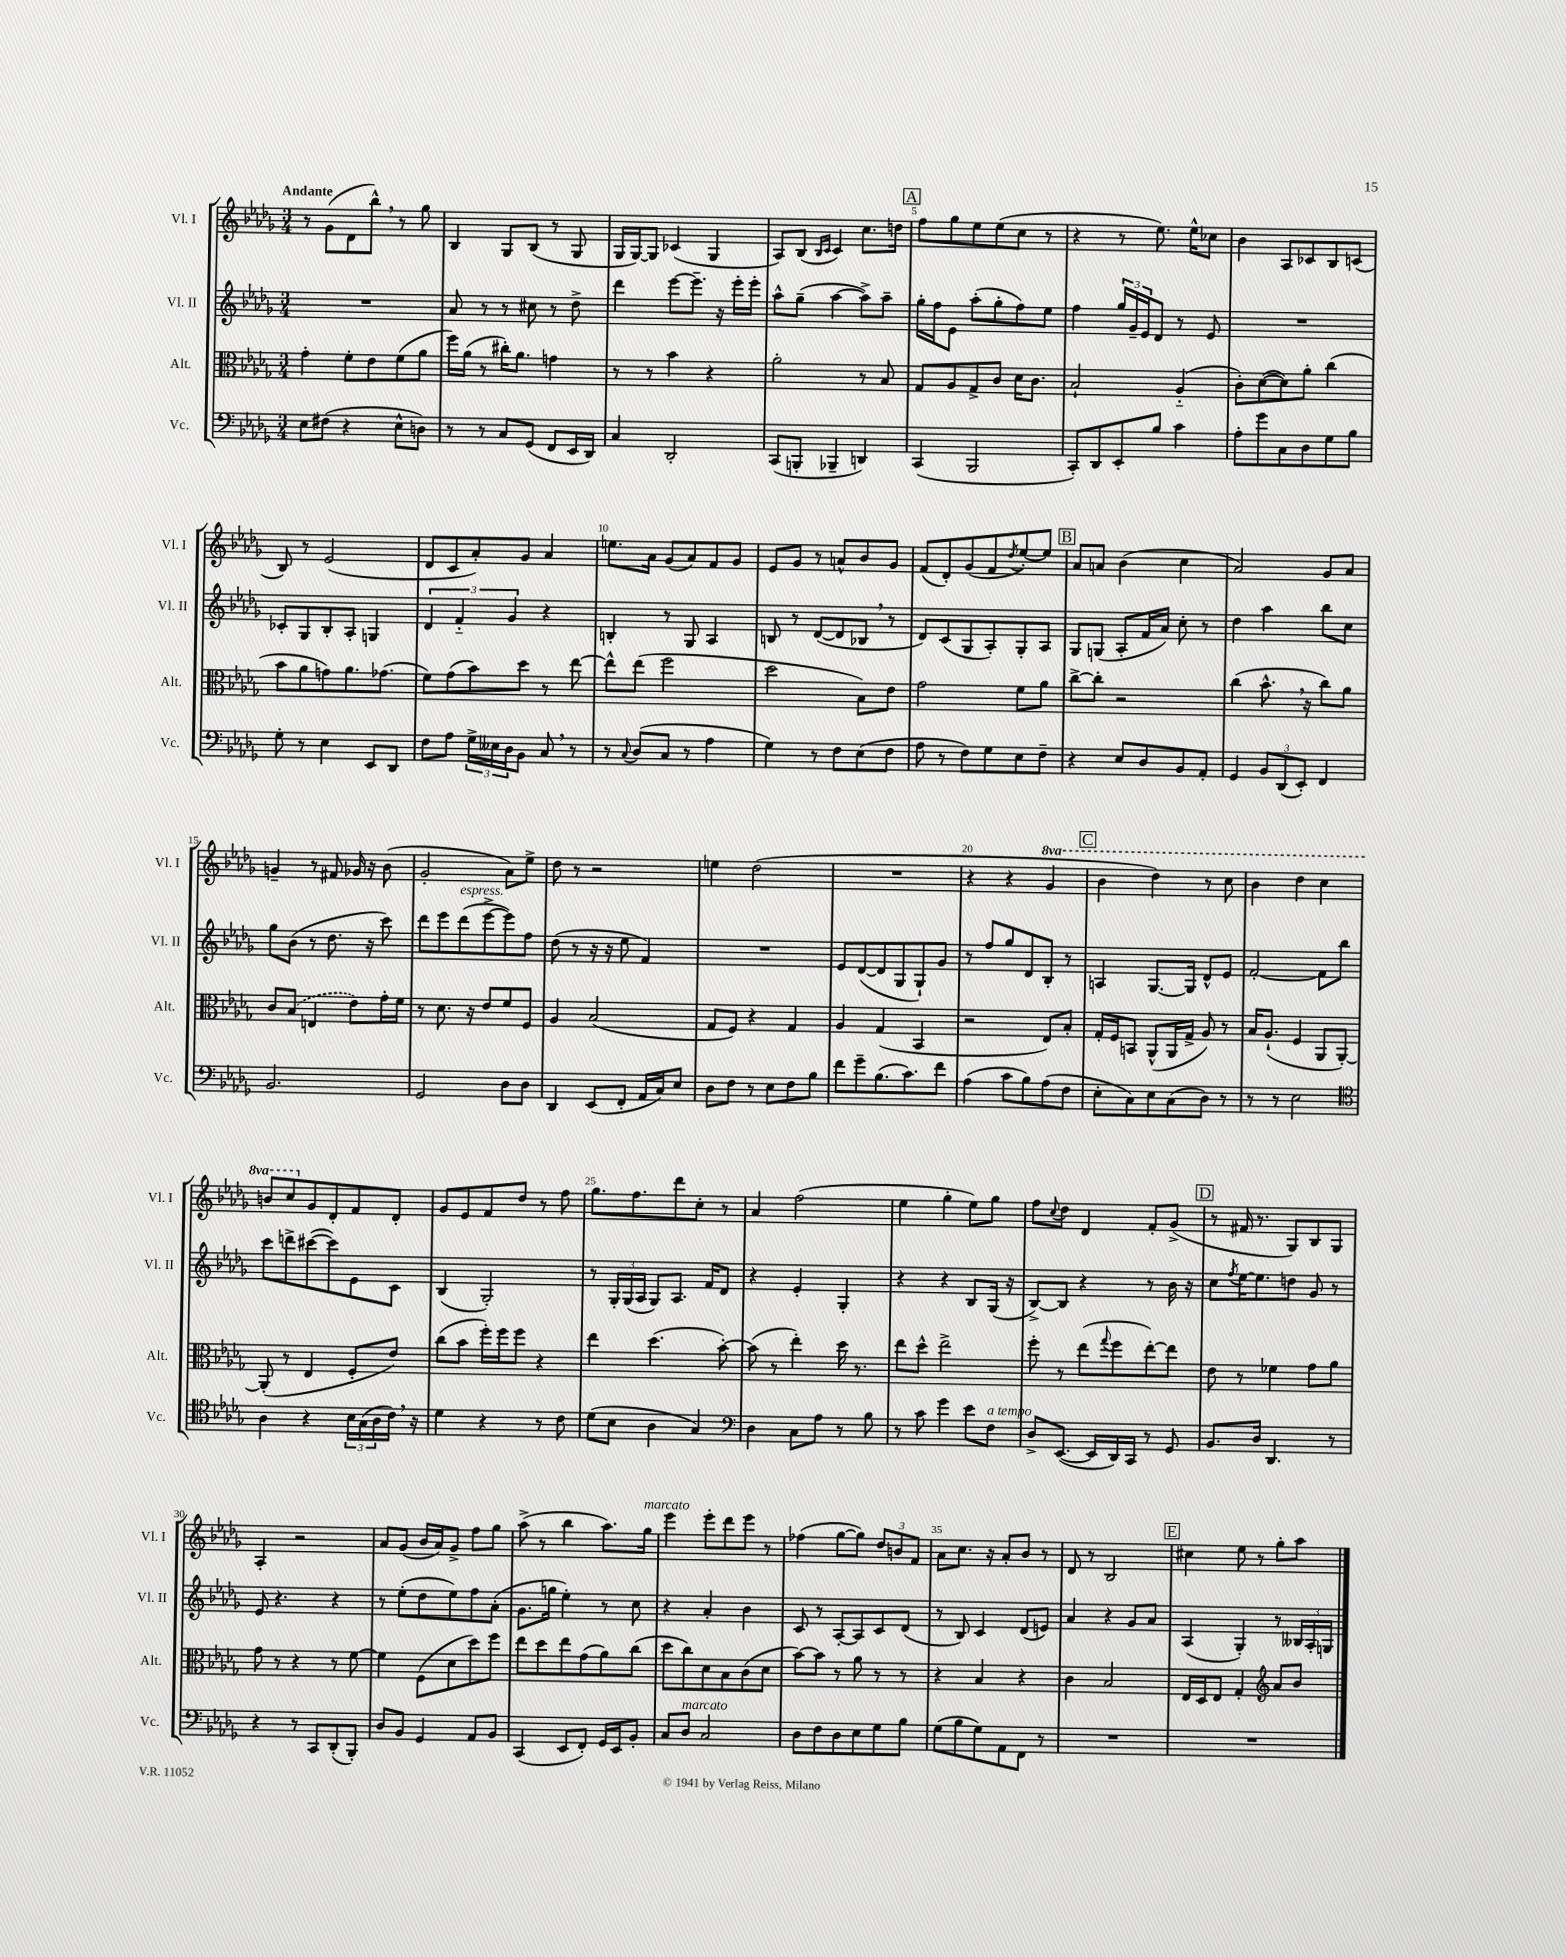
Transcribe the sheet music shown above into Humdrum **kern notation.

**kern	**kern	**kern	**kern
*staff4	*staff3	*staff2	*staff1
*clefF4	*clefC3	*clefG2	*clefG2
*k[b-e-a-d-g-]	*k[b-e-a-d-g-]	*k[b-e-a-d-g-]	*k[b-e-a-d-g-]
*M3/4	*M3/4	*M3/4	*M3/4
8E-\L	4g-'\	2.r	8r
(8F#\J	.	.	(8g-\L
4r	8f'\L	.	8d-\
.	8e-\	.	8bb-^^\J)
8E-^^\L	(8f\	.	8r
8D\J)	8a-\J	.	8gg-\
=	=	=	=
8r	16ff\LL)	8a-/	4B-/
.	(16a-\JJ	.	.
8r	8r	8r	.
8C/L	16cc#'\LK)	8r	8G-/L
.	8.a-\J	.	.
(8GG-/J	.	8cc#\	(8B-/J
8FF/L	4g\	8r	8r
16EE-/L	.	8dd-^\	8G-/
16DD-/JJ)	.	.	.
=	=	=	=
4C/	8r	4ddd-\	16G-/LL
.	.	.	[16G-/J)
.	8r	.	8G-/]J
2DD-'/	4b-\	[8eee-\L	(4c-/
.	.	8.eee-~\]J	.
.	4r	.	4G-/
.	.	16r	.
.	.	16eee-'\LL	.
.	.	16eee-'\JJ	.
=	=	=	=
(8CC/L	2a-'\	8aa-^^\L	8A-/L)
8BBB'/J	.	(8gg-~\J	(8B-/J
.	.	.	16qqB-/LL
.	.	.	16qqc/JJ
4BBB-~/	.	[4aa-\	4c/)
4DD/)	8r	8aa-^\]L)	8.cc\L
.	8B-/	8aa-~\J	.
.	.	.	16dd\Jk
=	=	=	=
(4CC/	8G-/L	16gg-'\LL	8ff\L
.	.	16ff\J	.
.	8A-/	8e-\J	8gg-\
2BBB-/	8G-^/	(8aa-'\L	8ee-\
.	8c/J	8gg-'\	(8ee-\
.	16d-\LK	8ff\)	8cc\J
.	8.c\J	.	.
.	.	8ee-\J	8r
=	=	=	=
8CC'/L)	2B-`/	4ff\	4r
8DD-/	.	.	.
8EE-'/	.	24gg-/LL	8r
.	.	24g-~/	.
.	.	24e-/J	.
8B-/J	.	8d-/J	8.ee-\)
4c\	(4A-'~/	8r	.
.	.	.	16ee-^^\LK
.	.	8e-/	8cc-\J
=	=	=	=
8A-'\L	8c'\L)	2.r	4b-\
8g-\	([8d-\	.	.
8C\	8d-\])	.	8A-/L
8D-\	8a-'\J	.	8c-/
8G-\	(4cc\	.	8B-/
8B-\J	.	.	(8c/J
=	=	=	=
8G-'\	8b-\L	8c-'/L	8B-/)
8r	8a-\	8G-/	8r
4E-\	8g\)	8B-'/	(2e-/
.	8.a-\	8A-'/J	.
8EE-/L	.	4G/	.
.	(8.g-\J	.	.
8DD-/J	.	.	.
=	=	=	=
8F\L	8f\L)	6d-/	8d-/L
8A-\J	(8g-\	.	8c/
.	.	6f'~/	.
24G-^\LL	8b-\)	.	8a-'/)
24E--\	.	.	.
24D-\J	.	6g-/	.
8BB-\J	8dd-\J	.	8g-/J
8C/	8r	4r	4a-/
8r	[8ee-\	.	.
=	=	=	=
8r	8ee-^^\]L	4B'/	8.ee\L
8qqC/	.	.	.
(8D-/L	(8ee-\J	.	.
.	.	.	16a-\Jk
8C/J	2ff\	8r	(8g-/L
8r	.	8G-/	8a-/)
4A-\	.	4A-/	8f/
.	.	.	8g-/J
=	=	=	=
4G-\)	2dd-\	8B/	8e-/L
.	.	8r	8g-/J
8r	.	([8d-/L	8r
8F\L	.	8d-/]	8a^^/L
(8E-\	8B-\L)	8B-/J	8b-/
8F\J	8e-\J	8r	8g-/J
=	=	=	=
8A-\	2g-\	8d-/L)	(8f/L
8r	.	(8c/	8d-'/)
8F\L)	.	8G-/	(8g-/
8G-\	.	8A-'/)	8f/
.	.	.	8qdd-/
8E-\	8f\L	8G-'/	[8ee-'/)
8F~\J	8a-\J	8A-/J	8ee-/]J
=	=	=	=
4r	[8cc^\L	8G-/L	8a-/L
.	8cc'\]J	(8G/J	8a/J
8E-/L	2r	8A-'/L	(4b-\
8D-/	.	16f/L	.
.	.	16a-/JJ)	.
8BB-/	.	8cc'\	4cc\
8AA-'/J	.	8r	.
=	=	=	=
4GG-/	(4cc\	4dd-\	2a-/)
12BB-/L	8.b-^^\	4aa-\	.
(12DD-/	.	.	.
12EE-'/J)	.	.	.
.	16r	.	.
4FF/	8cc\L)	8bb-\L	8g-/L
.	8a-\J	8cc\J	8a-/J
=	=	=	=
2.BB-/	8c/L	8gg-\L	4g~/
.	(8B-/J	(8b-\J	.
.	4E/	8r	8r
.	.	8.dd-\	8f#/
.	8e-\L)	.	16g-/
.	.	16r	16r
.	16g-'\L	8ccc\)	(8b-\
.	16f\JJ	.	.
=	=	=	=
2GG-/	8r	8ddd-\L	2g-'/
.	8.d-\	8eee-\	.
.	.	(8ddd-\	.
.	16r	.	.
.	8e-/L	[8eee-^\	.
8D-\L	8f/	8eee-\])	8a-\L)
8D-\J	8F/J	8ff\J	8ee-^\J
=	=	=	=
4DD-/	4A-/	(8dd-\	8dd-\
.	.	8r	8r
(8EE-/L	(2B-/	16r	2r
.	.	16r	.
8FF'/J	.	8ee-\	.
16AA-/LL	.	4f/)	.
16C/J)	.	.	.
8E-/J	.	.	.
=	=	=	=
8D-\L	8G-/L	2.r	4ee\
8F\J	8F/J)	.	.
8r	4r	.	(2dd-\
8E-\L	.	.	.
8F\	4G-/	.	.
8B-\J	.	.	.
=	=	=	=
8f\L	4A-/	8e-/L	2.r
8g-~\	.	([8d-/	.
(8.B-\	(4G-/	8d-/]	.
.	.	8G-/	.
8.c\)	.	.	.
.	4BB-/	8G-`/)	.
8f\J	.	8g-/J	.
=	=	=	=
(4A-\	2r	8r	4r
.	.	8ff/L	.
8c\L	.	8gg-/	4r
8B-\)	.	8d-/	.
(8A-\	8E-/L)	8B-'/J	4gg-/
8F\J	8B-'/J	8r	.
=	=	=	=
8E-'\L	16G-'/LL	4A/	4bb-\
.	16F/J	.	.
8C\)	8BB/J	.	.
8E-\	(8AA-^^/L	[8.G-/L	4ddd-\)
(8C\	16AA-/L	.	.
.	16G-^/JJ	16G-/]Jk	.
8D-\J)	8A-/)	8d-^^/L	8r
8r	8r	8e-/J	8ccc\
=	=	=	=
8r	16B-/LK	[2f'/	4bb-\
.	(8.A-`/J	.	.
8r	.	.	.
2E-\	4F/	.	4ddd-\
.	8AA-/L	8f\]L	4ccc\
.	[8AA-'/J)	8bb-\J	.
=	=	=	=
*clefC4	*	*	*
4A-\	(8AA-'/]	8ccc\L	8bb/L
.	8r	8ddd^\	8ccc/
4r	4E-/	([8ccc#\	8g-/
.	.	8ccc#\])	8d-'/
24B-\LL	8F'/L	8e-\	8f/
(24G-\	.	.	.
24A-\	.	.	.
16c\JJ)	8e-/J)	8c\J	8d-'/J
16r	.	.	.
=	=	=	=
4d-\	(8cc\L	(4B-/	8g-/L
.	8b-\J	.	8e-/
4r	16ff'\LL)	2G-'/)	8f/
.	16ff\J	.	.
.	8ff\J	.	8dd-/J
8r	4r	.	8r
8c\	.	.	8ff\
=	=	=	=
(8d-\L	4ee-\	8r	8.gg-\L
8B-\J	.	24G-'/LL	.
.	.	(24G-/	.
.	.	.	8.ff\
.	.	24A-/JJ	.
4A-\	(4.dd-\	8G-/L)	.
.	.	8.A-/J	8ddd-\
4G-/)	.	.	8cc'\J
.	.	16f/LK	.
.	[8b-'\)	8d-/J	8r
=	=	=	=
*clefF4	*	*	*
4D-\	(8b-\]	4r	4a-/
.	8r	.	.
8C\L	4ee-'\)	4e-'/	(2ff\
8A-\J	.	.	.
8r	16dd-\	4G-'/	.
.	8.r	.	.
8B-\	.	.	.
=	=	=	=
8r	8ee-\L	4r	4ee-\
8c\	8dd-^^\J	.	.
4g-\	2ee-^\	4r	4gg-'\
8e-\L	.	8B-/L	8ee-\L)
8F\J	.	(16G-/Jk	8gg-\J
.	.	16r	.
=	=	=	=
8D-^/L	8ff'\	[8B-^/L)	8ff\L
.	.	.	8qqcc/
([8.EE-/J	8r	8B-/]J	8dd-\J
.	(8ee-\L	4r	4d-/
16EE-/]LL	.	.	.
.	8qqgg-/	.	.
16DD-/)	8ff\	.	.
16CC/JJ	.	.	.
8r	[8ee-'\)	8r	8f'/L
8GG-/	8ee-\]J	16b-\	(8g-^/J
.	.	16r	.
=	=	=	=
8.BB-/L	8e-\	8cc\L	8r
.	.	8qff/	.
.	8r	[16ee-\K	16f#/
16D-/Jk	.	8.ee-\]	8.r
4.DD-/	4f-\	.	.
.	.	8dd\J	8G-/L)
.	8g-\L	8g-/	8B-/
8r	8a-\J	8r	8G-/J
=	=	=	=
4r	8g-\	8e-/	4A-'/
.	8r	4.r	.
8r	4r	.	2r
8CC/L	.	.	.
(8DD-'/	8r	4r	.
8BBB-'/J)	[8f\	.	.
=	=	=	=
8D-/L	4f\]	8r	8a-/L
8BB-/J	.	(8ee-'\L	(8g-/J
4GG-/	(8F\L	8dd-\	16b-/LL
.	.	.	16a-/J)
.	8d-\	8ee-\)	8g-^/J
8AA-/L	8dd-\)	8ff\	8ff\L
8BB-/J	8ff\J	(8a-'\J	8gg-\J
=	=	=	=
(4CC/	8ee-\L	8.g-\L	(8aa-^\
.	8dd-\	.	8r
.	.	16gg\Jk	.
8EE-/L	8ee-\	4ee-'\)	4bb-\
8FF'/J)	(8g-\	.	.
16GG-/LL	8a-\)	8r	8.aa-\L)
16EE-/J	.	.	.
8BB-'/J	(8cc\J	8cc\	.
.	.	.	16gg-\Jk
=	=	=	=
8C/L	8dd-\L	4r	4eee-\
8D-/J	8cc\)	.	.
2C/	8d-\	4a-'/	8eee-'\L
.	8B-\	.	8ddd-\
.	(8c\	4b-\	8eee-\J
.	8d-\J	.	8r
=	=	=	=
8D-\L	[8b-\L)	8c/	(4ff-\
8F\	8b-\]J	8r	.
8D-\	8r	[8A-'/L	[8gg-\L
8E-\	8a-\	8A-/]	8gg-\]J)
8G-\	8r	8c/	12dd-/L
.	.	.	12b/
8B-\J	8r	(8d-/J	.
.	.	.	12f/J
=	=	=	=
(8G-\L	4r	8r	8a-\L
8B-\	.	8B-/)	8.cc\J
8G-\)	4B-/	4c/	.
.	.	.	16r
8AA-\	.	.	8a-'/L
8FF\J	4r	(8d-/L	8b-/J
8r	.	8e/J)	8r
=	=	=	=
2.r	4c\	4a-/	8d-/
.	.	.	8r
.	2B-/	4r	2B-/
.	.	8g-/L	.
.	.	8a-/J	.
=	=	=	=
2.r	16E-/LL	(4A-/	4cc#\
.	16D-/J	.	.
.	8E-/J	.	.
.	4G-'/	4G-'/)	8ee-\
.	.	.	8r
*	*clefG2	*	*
.	8a-/L	8r	8gg-'\L
.	8b-/J	24B--/LL	8aa-\J
.	.	24A-'/	.
.	.	24G/JJ	.
==	==	==	==
*-	*-	*-	*-
